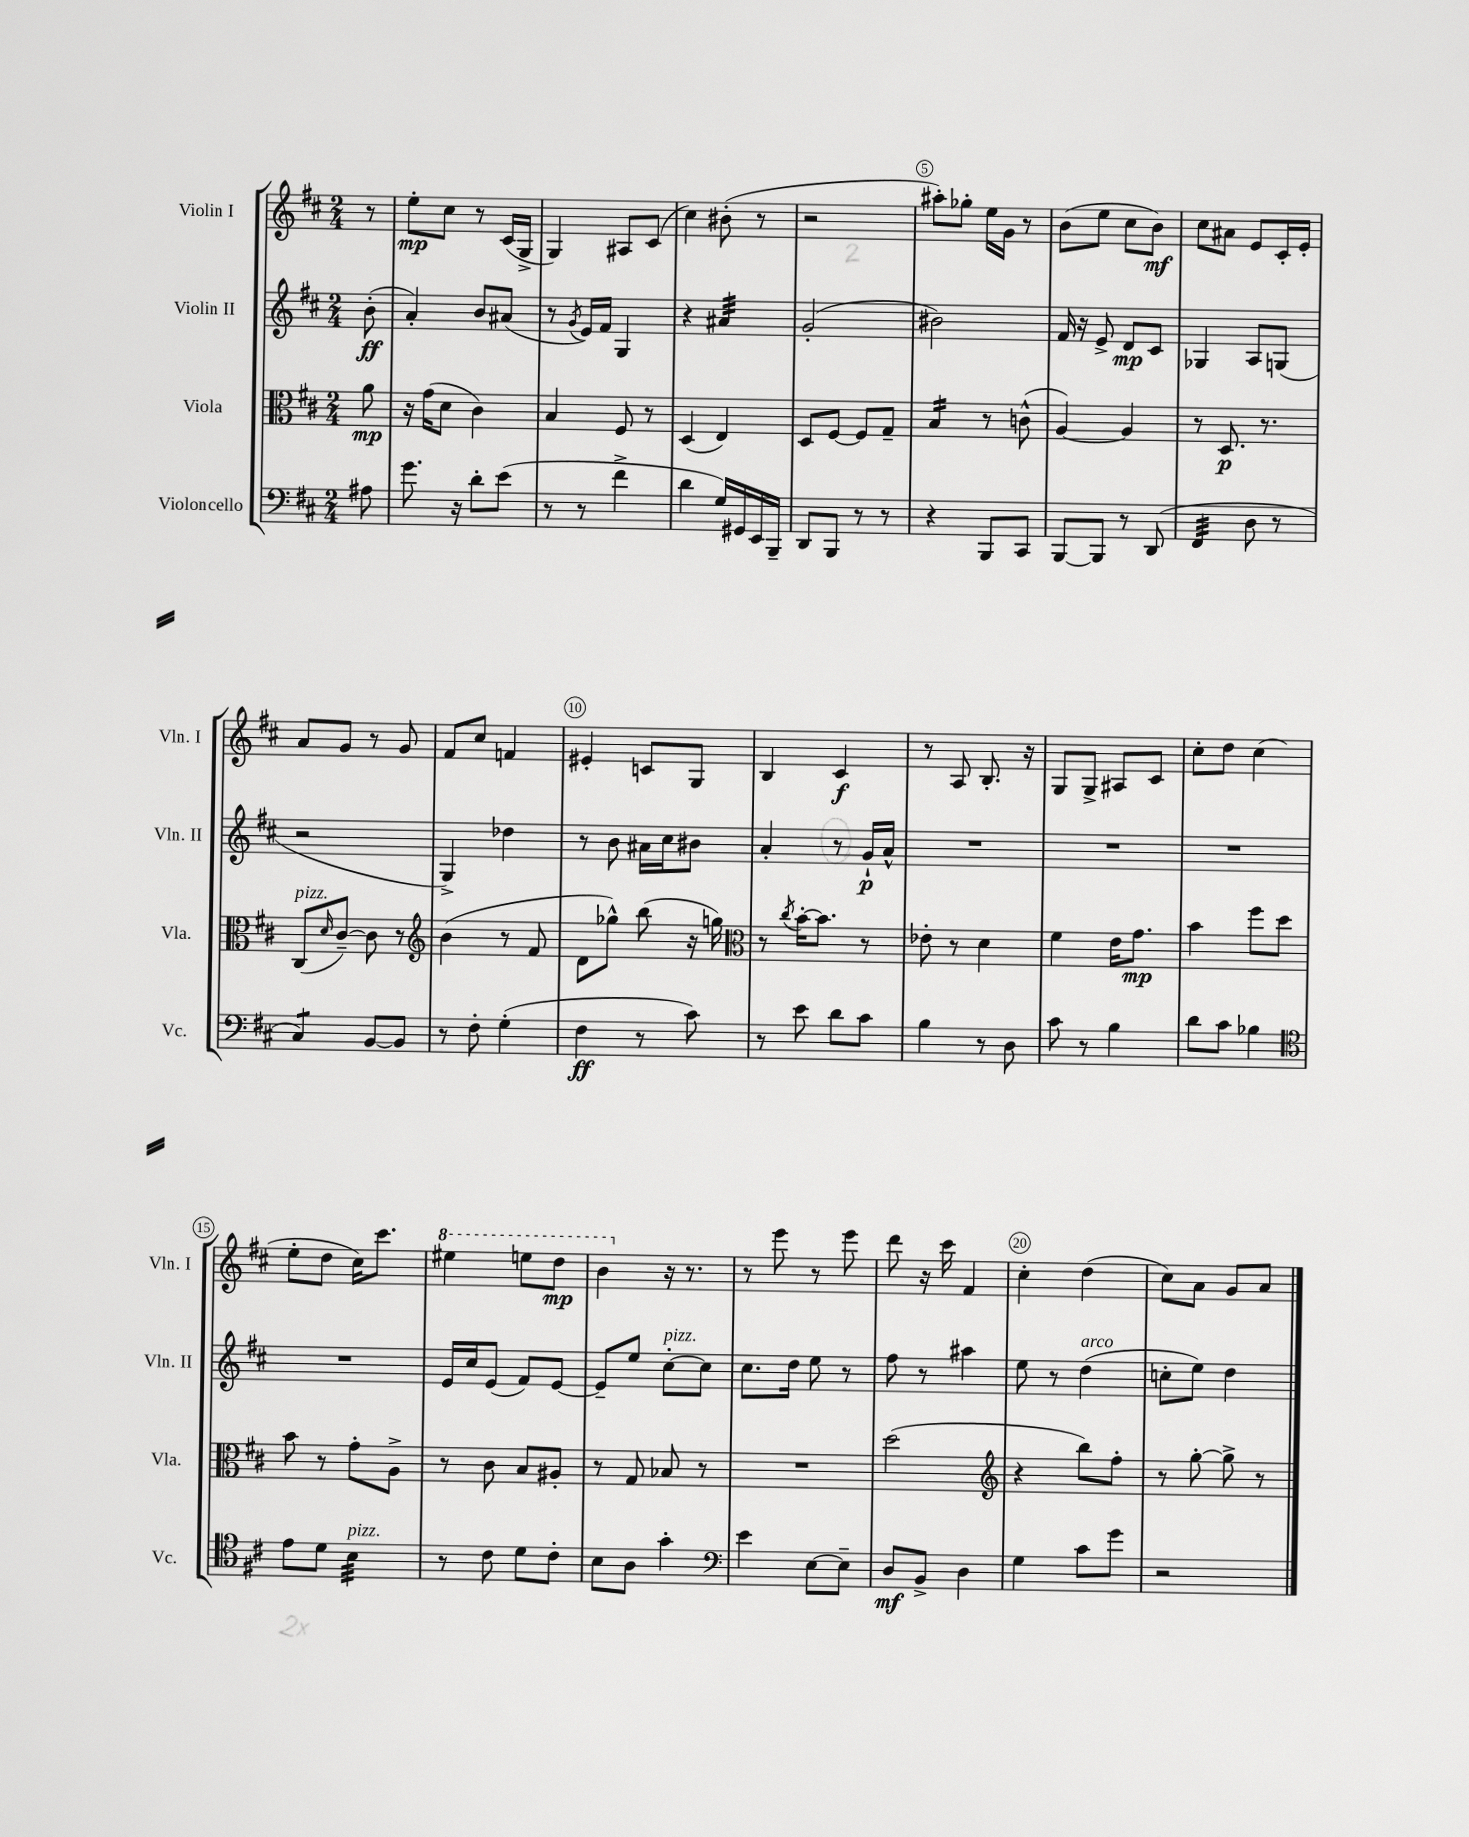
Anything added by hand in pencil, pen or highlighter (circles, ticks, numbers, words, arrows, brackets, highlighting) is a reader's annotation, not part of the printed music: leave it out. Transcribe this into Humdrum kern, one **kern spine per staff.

**kern	**kern	**kern	**kern
*staff4	*staff3	*staff2	*staff1
*clefF4	*clefC3	*clefG2	*clefG2
*k[f#c#]	*k[f#c#]	*k[f#c#]	*k[f#c#]
*M2/4	*M2/4	*M2/4	*M2/4
8A#	8a	(8b'	8r
=	=	=	=
8.g	16r	4a')	8ee'
.	(16g	.	.
.	8d	.	8cc#
16r	.	.	.
8d'	4c#)	8b	8r
(8e	.	(8a#	(16c#
.	.	.	16G^
=	=	=	=
8r	4B	8r	4G)
.	.	8qg	.
8r	.	16e)	.
.	.	16f#	.
4f#^	8F#	4G	8A#
.	8r	.	(8c#
=	=	=	=
4d	(4D	4r	4cc#)
16G)	4E)	4a#	(8b#'
16GG#	.	.	.
16EE	.	.	8r
16BBB~	.	.	.
=	=	=	=
8DD	8D	(2g'	2r
8BBB	[8F#	.	.
8r	8F#]	.	.
8r	8G~	.	.
=	=	=	=
4r	4B	2b#)	8aa#')
.	.	.	8gg-'
8BBB	8r	.	16ee
.	.	.	16g
8CC#	(8c^^	.	8r
=	=	=	=
[8BBB	[4A)	16f#	(8b
.	.	16r	.
8BBB]	.	8e^	8ee
8r	4A]	8d	8cc#
(8DD	.	8c#	8b)
=	=	=	=
4FF#	8r	4G-	8cc#
.	8.D	.	8a#
8D	.	8A	8e
.	8.r	.	.
8r	.	(8G	16c#'
.	.	.	16e'
=	=	=	=
4C#)	(8C#	2r	8a
.	16qqd	.	.
.	[8c#~)	.	8g
[8BB	8c#]	.	8r
8BB]	8r	.	8g
=	=	=	=
*	*clefG2	*	*
8r	(4b	4G^)	8f#
8F#'	.	.	8cc#
(4G'	8r	4dd-	4f
.	8f#	.	.
=	=	=	=
4F#	8d	8r	4e#'
.	8gg-^^)	8b	.
8r	(8bb	16a#	8c
.	.	16cc#	.
8c#)	16r	8b#	8G
.	16gg)	.	.
=	=	=	=
*	*clefC3	*	*
8r	8r	4a'	4B
.	8qcc#	.	.
8e	[16b'	.	.
.	8.b]	.	.
8d	.	8r	4c#
8c#	8r	16g`	.
.	.	16a^^	.
=	=	=	=
4B	8e-'	2r	8r
.	8r	.	8A
8r	4d	.	8.B'
8D	.	.	.
.	.	.	16r
=	=	=	=
8c#	4f#	2r	8G
8r	.	.	8G^
4B	16e	.	8A#
.	8.g	.	.
.	.	.	8c#
=	=	=	=
8d	4b	2r	8cc#'
8c#	.	.	8dd
4B-	8ff#	.	(4cc#
.	8dd	.	.
=	=	=	=
*clefC4	*	*	*
8e	8b	2r	8ee'
8d	8r	.	8dd
4B	8g'	.	16cc#)
.	.	.	8.ccc#
.	8A^	.	.
=	=	=	=
8r	8r	16e	4eee#
.	.	16cc#	.
8c#	8c#	(8e	.
8d	8B	8f#)	8eee
8c#'	8A#'	[8e	8ddd
=	=	=	=
8B	8r	8e~]	4bb
8A	8G	8ee	.
4g'	8B-	[8cc#'	16r
.	.	.	8.r
.	8r	8cc#]	.
=	=	=	=
*clefF4	*	*	*
4e	2r	8.cc#	8r
.	.	.	8eee
.	.	16dd	.
[8E	.	8ee	8r
8E~]	.	8r	8eee
=	=	=	=
8D	(2dd	8ff#	8ddd
8BB^	.	8r	16r
.	.	.	16ccc#
4D	.	4aa#	4f#
=	=	=	=
*	*clefG2	*	*
4G	4r	8ee	4cc#'
.	.	8r	.
8c#	8bb)	(4dd	(4dd
8g	8ff#'	.	.
=	=	=	=
2r	8r	8cc'	8cc#)
.	[8gg'	8ee)	8a
.	8gg^]	4dd	8g
.	8r	.	8a
==	==	==	==
*-	*-	*-	*-
